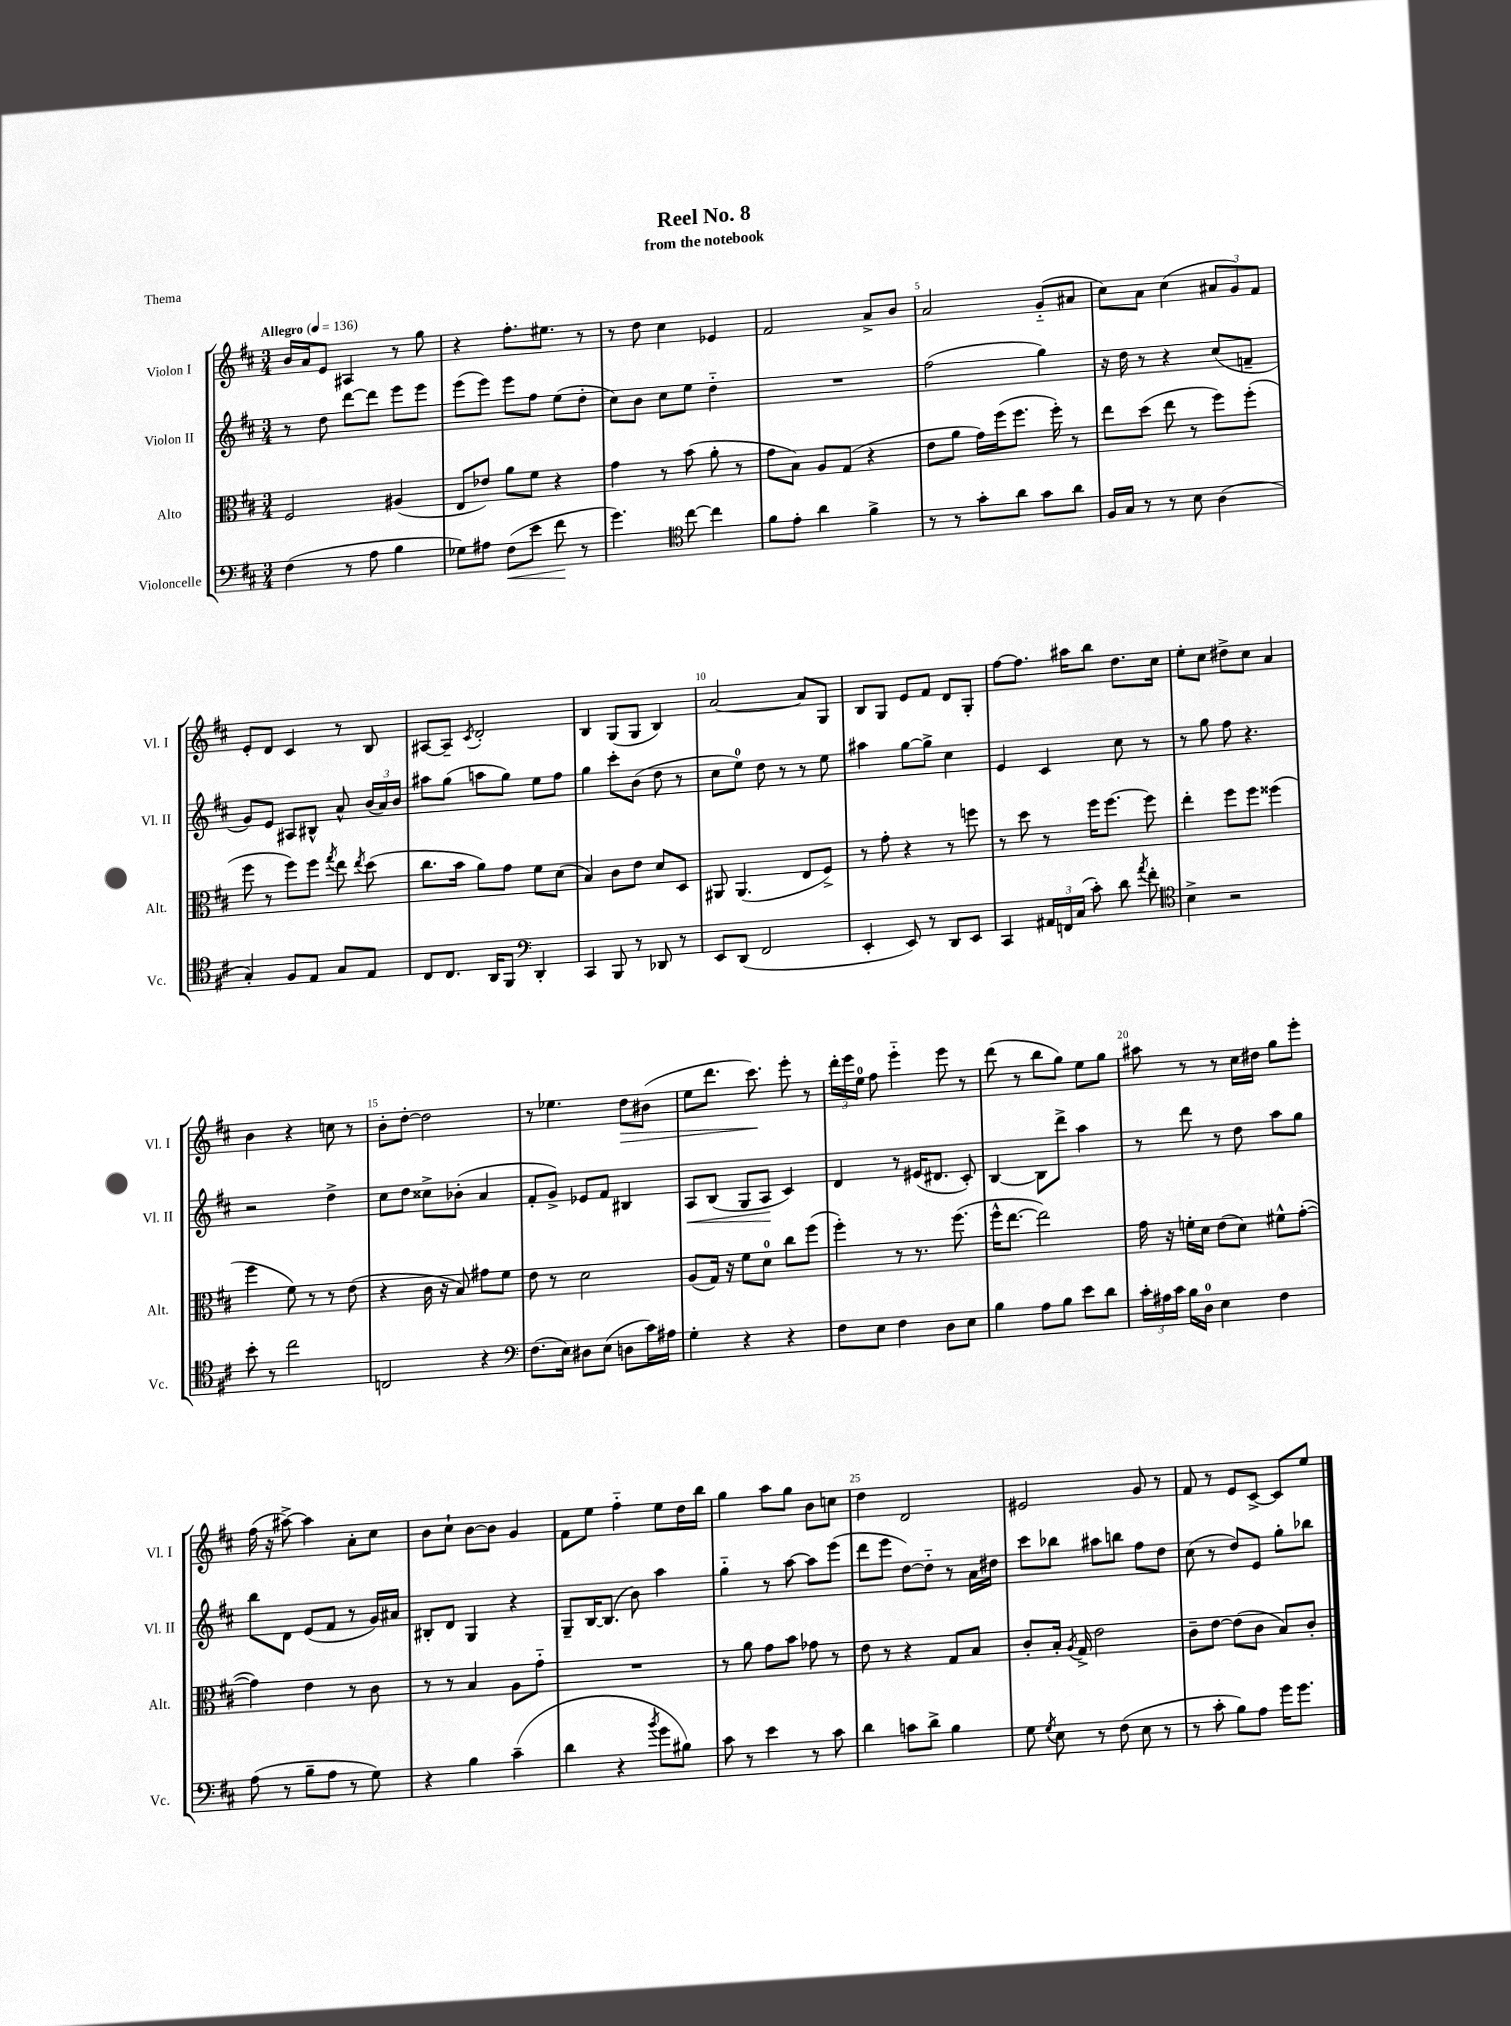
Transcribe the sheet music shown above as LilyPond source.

\header { title = "Reel No. 8" subtitle = "from the notebook" piece = "Thema" }
<<
\new StaffGroup <<
\new Staff = "s0" \with { instrumentName = "Violon I" shortInstrumentName = "Vl. I" } {
    \clef treble \key d \major \numericTimeSignature \time 3/4 \tempo "Allegro" 4 = 136
    \autoBeamOff b'16[ a'16 e'8] ais4 r8 g''8 |
    r4 fis''8.[-. eis''8.] r8 |
    r8 d''8 cis''4 ees'4 |
    fis'2 a'8[-> b'8] |
    a'2 g'8[-_( ais'8] |
    cis''8[) a'8] cis''4( \tuplet 3/2 { ais'8[ g'8) fis'8] } |
    e'8[-. d'8] cis'4 r8 b8 |
    ais8[~ ais8]-- \acciaccatura { cis'8 } d'2-. |
    b4 g8[( g8] b4) |
    a'2~ a'8[ g8] |
    b8[ g8] e'8[ fis'8] d'8[ g8]-. |
    fis''8[~ fis''8.] ais''16[ b''8] d''8.[ cis''16] |
    e''8[-. cis''8] dis''8[-> cis''8] a'4 |
    b'4 r4 c''8 r8 |
    b'8[-. d''8]~-. d''2 |
    r8 ees''4. d''8[\> bis'8]( |
    e''8[ d'''8.] cis'''8.\!) e'''8-. r8 |
    \tuplet 3/2 { d'''16[-. e'''16 e''16]-0 } fis''8 e'''4-_ e'''8 r8 |
    d'''8( r8 b''8[ g''8]) e''8[ g''8] |
    ais''8 r8 r8 cis''16[ dis''16] g''8[ e'''8]-. |
    fis''16( r16 ais''8~->) ais''4 a'8[-. cis''8] |
    b'8[ cis''8]-! b'8[~ b'8] g'4 |
    fis'8[ e''8] fis''4-_ e''8[ d''16 b''16] |
    g''4 a''8[ g''8] b'8[ c''8] |
    d''4 d'2 |
    eis'2 g'8 r8 |
    fis'8 r8 e'8[ cis'8]~-> cis'8[ e''8] \bar "|." |
}
\new Staff = "s1" \with { instrumentName = "Violon II" shortInstrumentName = "Vl. II" } {
    \clef treble \key d \major \numericTimeSignature \time 3/4
    \autoBeamOff r8 d''8 d'''8[~ d'''8] e'''8[ e'''8] |
    e'''8[( e'''8]) e'''8[ fis''8] e''8[( d''8]-. |
    cis''8[) b'8] cis''8[ e''8] d''4-_ |
    R2. |
    fis''2( g''4) |
    r16 d''16 r8 r4 cis''8[( f'8]-- |
    g'8[) e'8] ais8[ bis8]-^ a'8-^ \tuplet 3/2 { b'16[( a'16) b'16] } |
    ais''8[ g''8]( a''8[ g''8]) e''8[ fis''8] |
    g''4 cis'''8[-. b'8]( d''8 r8 |
    cis''8[ e''8]-0) d''8 r8 r8 e''8 |
    ais''4 g''8[~ g''8]-> cis''4 |
    e'4 cis'4 cis''8 r8 |
    r8 g''8 fis''8 r4. |
    r2 d''4-> |
    cis''8[ d''8] cisis''8[-> bes'8]-.( a'4 |
    fis'8[-. g'8]->) ees'8[ fis'8] bis4 |
    a8[\< b8]( g8[ a8]\! cis'4) |
    d'4 r8 eis'16[( dis'8.] cis'8-.) |
    b4~ b8[ d'''8]-> a''4 |
    r8 d'''8 r8 d''8 a''8[ g''8] |
    b''8[ d'8] e'8[( fis'8] r8 g'16[) ais'16] |
    bis8[-. d'8] g4 r4 |
    g8[-- b16~ b8.]( b'8) a''4 |
    g''4-_ r8 a''8~ a''8[ e'''8]( |
    d'''8[ e'''8] d''8[~) d''8]-_ r8 a'16[ dis''16] |
    cis'''8[ bes''8] ais''8[ b''8] fis''8[ d''8] |
    cis''8( r8 d''8[) e'8] g''8[-. bes''8] \bar "|." |
}
\new Staff = "s2" \with { instrumentName = "Alto" shortInstrumentName = "Alt." } {
    \clef alto \key d \major \numericTimeSignature \time 3/4
    \autoBeamOff fis2 ais4( |
    e8[ ees'8]) a'8[ fis'8] r4 |
    g'4 r8 b'8( a'8-. r8 |
    g'8[ b8]) a8[ g8]( r4 |
    e'8[ a'8] g'16[) fis''16( fis''8.] fis''16-.) r8 |
    e''8[ d''8]( e''8 r8 fis''8[) fis''8]-.( |
    fis''8 r8 fis''8[) fis''8] \acciaccatura { g''8 } e''8 \acciaccatura { e''8 } d''8( |
    cis''8.[ b'16] a'8[) g'8] fis'8[ d'8]( |
    b4) cis'8[ e'8] d'8[ d8] |
    ais,8 ais,4.( e8[ fis8]->) |
    r8 g'8-. r4 r8 f''8 |
    r8 d''8 r8 fis''16[ fis''8.]~ fis''8 |
    e''4-. fis''8[ fis''8] fisis''4( |
    fis''4 fis'8) r8 r8 e'8( |
    r4 cis'16 r16 b8) gis'8[ fis'8] |
    e'8 r8 d'2 |
    a8[( g16]) r16 fis'8[ d'8]-0 cis''8[ fis''8]( |
    fis''4-.) r8 r8. fis''8.( |
    fis''16[-^ e''8.]~ e''2) |
    g'16 r16 f'16[-. d'16] e'8[( d'8]) fis'8[-^ g'8]~-.( |
    g'4) e'4 r8 cis'8 |
    r8 r8 b4 a8[ g'8]-_ |
    R2. |
    r8 a'8 g'8[ b'8] ges'8 r8 |
    e'8 r8 r4 g8[ b8] |
    cis'8[-. b16]-. \acciaccatura { a8 } g16-> e'2 |
    cis'8[-- e'8]~ e'8[( cis'8] b8[) cis'8]-. \bar "|." |
}
\new Staff = "s3" \with { instrumentName = "Violoncelle" shortInstrumentName = "Vc." } {
    \clef bass \key d \major \numericTimeSignature \time 3/4
    \autoBeamOff fis4( r8 a8 b4 |
    ges8[) ais8] fis8[\<( e'8] fis'8\! r8 |
    g'4.) \clef tenor cis''8~ cis''4 |
    fis'8[ e'8]-. a'4 fis'4-> |
    r8 r8 g'8[-. a'8] g'8[ a'8] |
    fis16[ g16] r8 r8 b8 a4( |
    g4-.) fis8[ e8] g8[ e8] |
    cis8[ cis8.] a,16[ fis,8] \clef bass d,4-. |
    cis,4 b,,8 r8 des,8 r8 |
    e,8[ d,8]( fis,2 |
    e,4-. e,8) r8 d,8[ e,8] |
    cis,4 \tuplet 3/2 { ais,16[ f,16 cis16]( } cis'8-.) d'8 \acciaccatura { a'8 } fis'8-. |
    \clef tenor b4-> r2 |
    b'8-. r8 cis''2 |
    c2 r4 |
    \clef bass fis8.[( e16]) dis8[ e8]( d8[ cis'16) ais16] |
    g4-. r4 r4 |
    fis8[ e8] fis4 d8[ e8] |
    b4 a8[ b8] e'8[ d'8] |
    \tuplet 3/2 { cis'16[-. ais16 cis'16] } b16[ d16]-0 e4 fis4 |
    a8( r8 b8[-- a8] r8 g8) |
    r4 b4 cis'4--( |
    d'4 r4 \acciaccatura { b'8 } g'8[ bis8]) |
    cis'8 r8 e'4 r8 cis'8 |
    d'4 c'8[ d'8]-> b4 |
    g8 \acciaccatura { g8 } e8 r8 fis8( e8 r8 |
    r8 cis'8-. b8[) a8] g'16[ g'8.] \bar "|." |
}
>>
>>
\layout { \context { \Score \override BarNumber.break-visibility = ##(#f #t #t) barNumberVisibility = #(every-nth-bar-number-visible 5) } }
